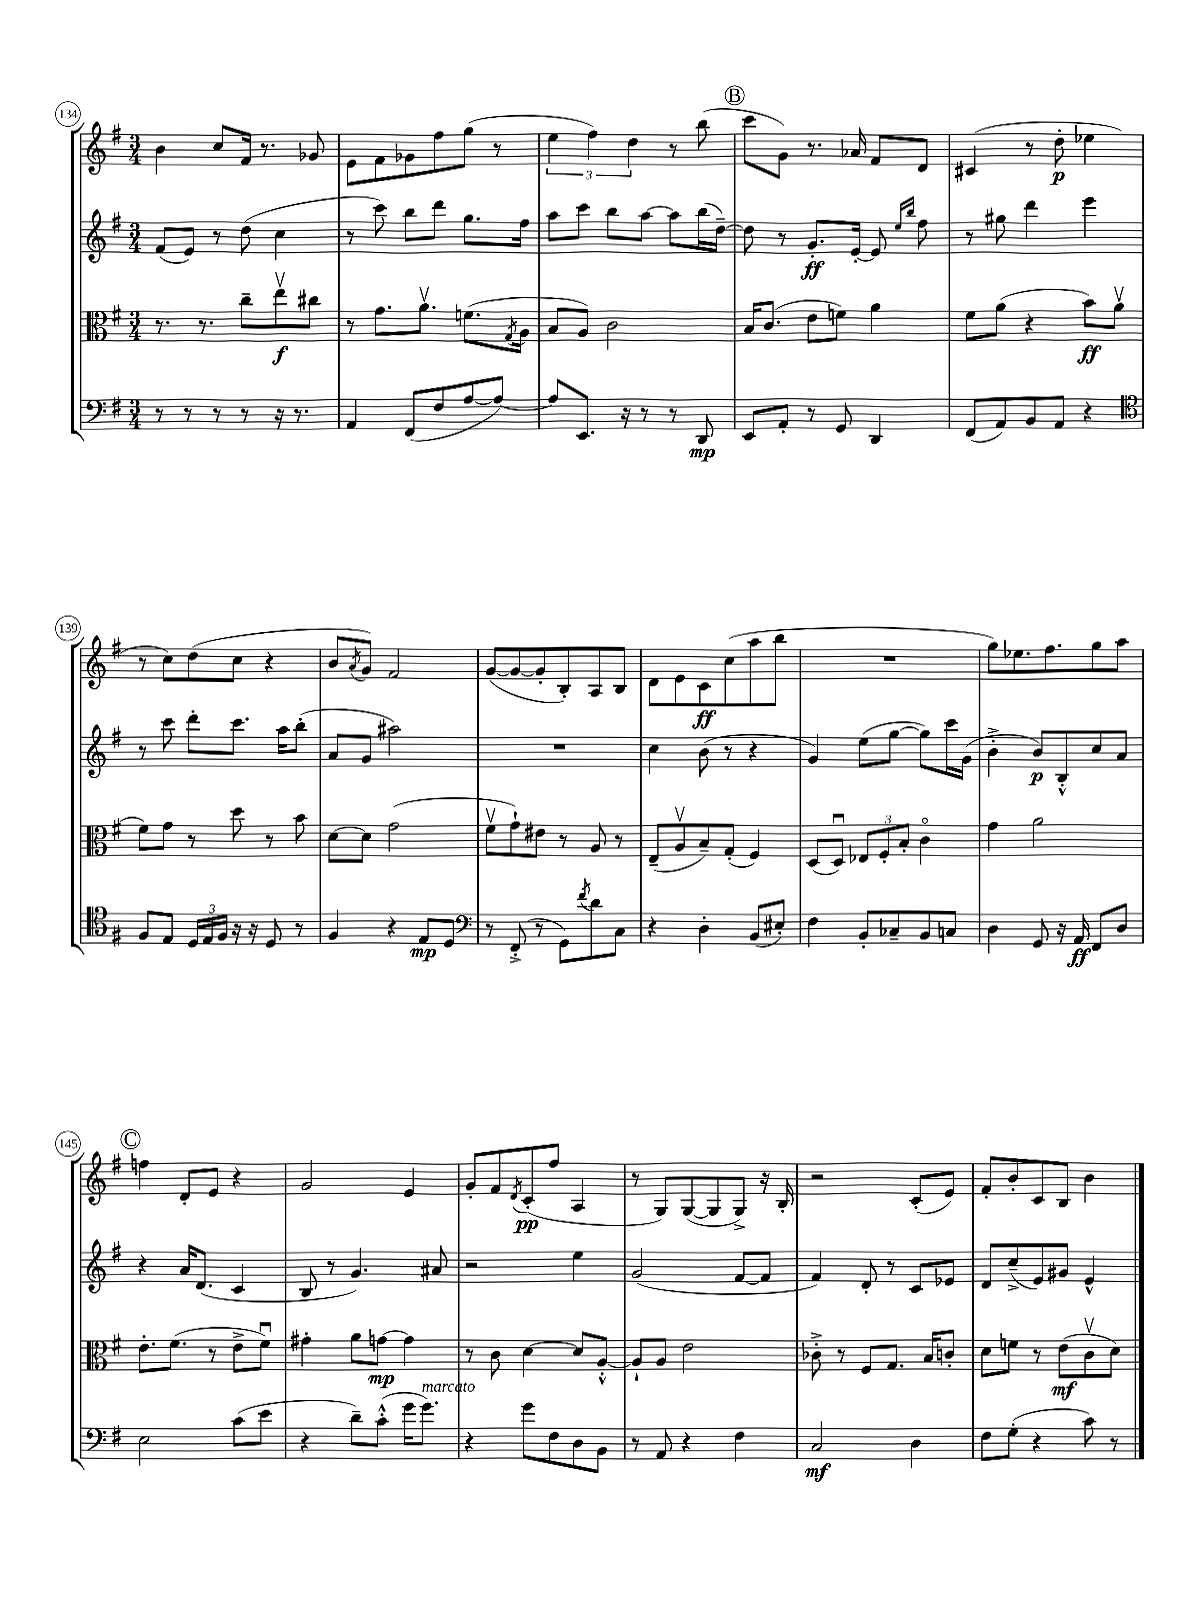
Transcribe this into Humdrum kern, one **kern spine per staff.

**kern	**kern	**kern	**kern
*staff4	*staff3	*staff2	*staff1
*clefF4	*clefC3	*clefG2	*clefG2
*k[f#]	*k[f#]	*k[f#]	*k[f#]
*M3/4	*M3/4	*M3/4	*M3/4
8r	8.r	(8f#	4b
8r	.	8e)	.
.	8.r	.	.
8r	.	8r	8cc
8r	8cc~	(8dd	16f#
.	.	.	8.r
16r	8eev	4cc	.
8.r	.	.	.
.	8cc#	.	8g-
=	=	=	=
4AA	8r	8r	8e
.	8.g	8ccc)	8f#
(8FF#	.	8bb	8g-
.	8.av	.	.
8F#	.	8ddd	8ff#
[8A	(8.f	8.gg	(8gg
8A_)	.	.	8r
.	8qG	.	.
.	16A	16ff#	.
=	=	=	=
8A]	8B	8aa	6ee
8.EE	8A)	8ccc	.
.	.	.	6ff#)
.	2c	8bb	.
16r	.	.	.
.	.	.	6dd
8r	.	[8aa	.
8r	.	8aa]	8r
8DD	.	(16bb	(8bb
.	.	[16dd~)	.
=	=	=	=
8EE	16B	8dd]	8ccc
.	(8.c	.	.
8AA'	.	8r	8g)
8r	8e	8.g'	8.r
8GG	8f)	.	.
.	.	[16e'	16a-
4DD	4a	8e]	8f#
.	.	16qqee	.
.	.	16qqbb	.
.	.	8ff#	8d
=	=	=	=
(8FF#	8f#	8r	(4c#
8AA)	(8a	8gg#	.
8BB	4r	4ddd	8r
8AA	.	.	8dd'
4r	8b)	4eee	4ee-
.	(8av	.	.
=	=	=	=
*clefC4	*	*	*
8F#	8f#)	8r	8r
8E	8g	8ccc	8cc)
24D	8r	8ddd'	(8dd
24E	.	.	.
24F#	.	.	.
16r	8dd	8.ccc	8cc
16r	.	.	.
8D	8r	.	4r
.	.	16aa	.
8r	8b	(8bb'	.
=	=	=	=
4F#	[8d	8a	8b
.	.	.	8qa
.	8d]	8g	8g)
4r	(2g	2aa#)	2f#
8E	.	.	.
8D	.	.	.
=	=	=	=
*clefF4	*	*	*
8r	8f#v	2.r	([8g
(8FF#'^	8g`)	.	8g_
8r	8e#	.	8g']
8GG)	8r	.	8B')
8qf#	.	.	.
8d	8A	.	8A
8C	8r	.	8B
=	=	=	=
4r	(8E~	4cc	8d
.	8Av	.	8e
4D'	8B~)	(8b	8c
.	(8G'	8r	(8cc
(8BB	4F#)	4r	8aa
8E#')	.	.	8bb
=	=	=	=
4F#	(8D	4g)	2.r
.	8Du)	.	.
8BB'	12E-	(8ee	.
.	12F#'	.	.
8C-~	.	[8gg	.
.	12B'	.	.
8BB	4co	8gg])	.
8C	.	16ccc	.
.	.	(16g	.
=	=	=	=
4D	4g	4b'^	8gg)
.	.	.	8.ee-
8GG	2a	8b)	.
.	.	.	8.ff#
16r	.	8B'^^	.
16AA	.	.	.
8FF#	.	8cc	8gg
8D	.	8a	8aa
=	=	=	=
2E	8.e'	4r	4ff
.	(8.f#	.	.
.	.	16a	8d'
.	.	(8.d	.
.	8r	.	8e
(8c	8e^	4c	4r
8e	8f#u)	.	.
=	=	=	=
4r	4g#'	8B	2g
.	.	8r	.
8d~)	8a	4.g)	.
(8c'^^	[8g	.	.
16g	4g]	.	4e
8.g)	.	.	.
.	.	8a#	.
=	=	=	=
4r	8r	2r	8g'
.	8c	.	8f#
.	.	.	8qd
8g	[4d	.	(8c'
8F#	.	.	8ff#
8D	8d]	4ee	4A
8BB	[8A'^^	.	.
=	=	=	=
8r	8A`]	(2g	8r
8AA	8A	.	8G)
4r	2e	.	([8G
.	.	.	8G]
4F#	.	[8f#	8G^)
.	.	8f#]	16r
.	.	.	16B'
=	=	=	=
2C	8c-'^	4f#)	2r
.	8r	.	.
.	8F#	8d'	.
.	8.G	8r	.
4D	.	8c	(8c'
.	16B	.	.
.	8c'	8e-	8e)
=	=	=	=
8F#	8d	8d	8f#'
(8G'	8f	(8cc~^	8b'
4r	8r	8e)	8c
.	(8e	8g#	8B
8c)	8cv	4e^^	4b
8r	8d)	.	.
==	==	==	==
*-	*-	*-	*-
